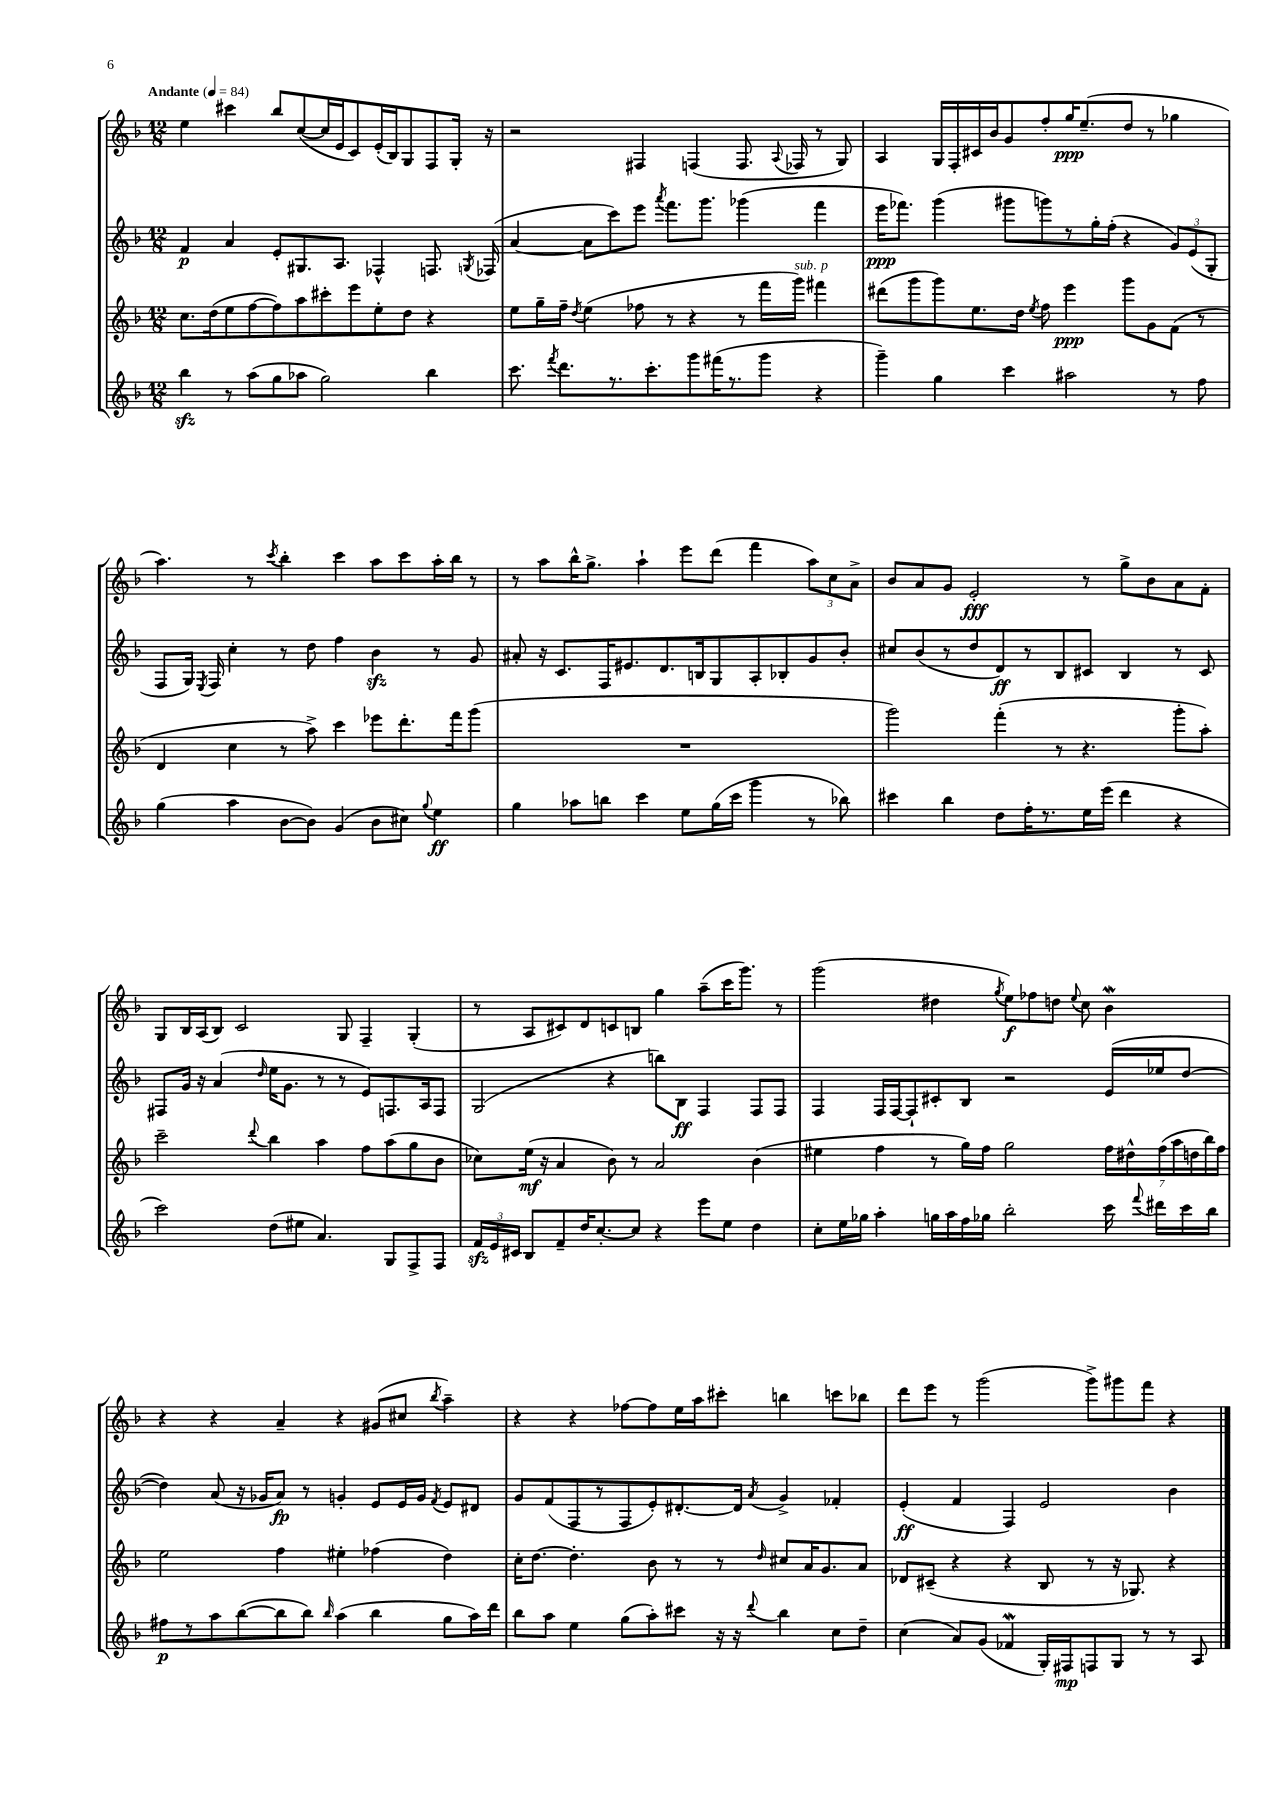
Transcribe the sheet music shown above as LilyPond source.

<<
\new StaffGroup <<
\new Staff = "s0" {
    \clef treble \key f \major \numericTimeSignature \time 12/8 \tempo "Andante" 4 = 84
    \autoBeamOff e''4 cis'''4 bes''8[ c''8~( c''16 e'16 c'8) e'16-.( bes16) g8 f8 g16]-. r16 |
    r2 fis4 f4( f8. \appoggiatura { a8 } fes16 r8 g8) |
    a4 g16[ f16-. cis'16 bes'16 g'8 f''8-. g''16\ppp e''8.--( d''8] r8 ges''4 |
    a''4.) r8 \acciaccatura { c'''8 } bes''4-. c'''4 a''8[ c'''8 a''16-. bes''16] r8 |
    r8 a''8[ bes''16-^ g''8.]-> a''4-! e'''8[ d'''8]( f'''4 \tuplet 3/2 { a''8[) c''8 a'8]-> } |
    bes'8[ a'8 g'8] e'2-.\fff r8 g''8[-> bes'8 a'8 f'8]-. |
    g8[ bes16 a16( bes8]) c'2 g8 f4-- g4-.( |
    r8 a8[ cis'8) d'8 c'8 b8] g''4 a''8[--( c'''16 g'''8.]) r8 |
    g'''2( dis''4 \acciaccatura { g''8 } e''8[\f) fes''8 d''8] \appoggiatura { e''8 } c''8 bes'4\mordent |
    r4 r4 a'4-- r4 gis'8[( cis''8] \acciaccatura { bes''8 } a''4--) |
    r4 r4 fes''8[~ fes''8 e''16 a''16 cis'''8]-. b''4 c'''8[ bes''8] |
    d'''8[ e'''8] r8 g'''2( g'''8[->) gis'''8 f'''8] r4 \bar "|." |
}
\new Staff = "s1" {
    \clef treble \key f \major \numericTimeSignature \time 12/8
    \autoBeamOff f'4\p a'4 e'8[-. gis8. a8.] fes4-^ f8. \acciaccatura { g8 } fes16( |
    a'4~ a'8[ c'''8) e'''8] \acciaccatura { a'''8 } f'''8.[ g'''8.] ges'''4( f'''4 |
    e'''16[\ppp fes'''8.]) g'''4( gis'''8[ g'''8) r8 g''16-. f''16]-.( r4 \tuplet 3/2 { g'8[) e'8( g8]-. } |
    f8[ g16]) \acciaccatura { e8 } f16 c''4-. r8 d''8 f''4 bes'4\sfz r8 g'8 |
    ais'8-. r16 c'8.[ f16 eis'8. d'8. b16 g8 a8-. bes8-. g'8 bes'8]-. |
    cis''8[ bes'8( r8 d''8 d'8\ff) r8 bes8 cis'8] bes4 r8 cis'8 |
    fis8[ g'16] r16 a'4( \grace { d''16 } e''16[ g'8.] r8 r8 e'8[) f8. a16 f8] |
    g2( r4 b''8[) bes8]\ff f4 f8[ f8] |
    f4 f16[ f16~ f8-! cis'8-. bes8] r2 e'16[( ees''16 d''8]~ |
    d''4) a'8( r16 ges'16[ a'8]\fp) r8 g'4-. e'8[ e'16 g'16] \acciaccatura { f'8 } e'8[ dis'8] |
    g'8[ f'8( f8 r8 f8 e'8-.) dis'8.~-. dis'16] \acciaccatura { a'8 } g'4-> fes'4-. |
    e'4-.\ff( f'4 f4) e'2 bes'4 \bar "|." |
}
\new Staff = "s2" {
    \clef treble \key f \major \numericTimeSignature \time 12/8
    \autoBeamOff c''8.[ d''16( e''8 f''8~ f''8) a''8 cis'''8-. e'''8 e''8-. d''8] r4 |
    e''8[ g''16-- f''16]-- \acciaccatura { d''8 } e''4( fes''8 r8 r4 r8 f'''16[ g'''16]^\markup { \italic "sub. p" }) fis'''4 |
    dis'''8[( g'''8 g'''8) e''8. d''16] \acciaccatura { e''8 } f''8 e'''4\ppp g'''8[ g'8 f'8]( r8 |
    d'4 c''4 r8 a''8->) c'''4 ees'''8[ d'''8.-. f'''16 g'''8]( |
    R1. |
    g'''2) f'''4-.( r8 r4. g'''8[-. a''8]-.) |
    c'''2-- \appoggiatura { d'''8 } bes''4 a''4 f''8[ a''8( g''8 bes'8] |
    ces''8[) e''16]\mf( r16 a'4 bes'8) r8 a'2 bes'4( |
    eis''4 f''4 r8 g''16[) f''16] g''2 \tuplet 7/4 { f''16[ dis''16-^ f''16( a''16 d''16 bes''16) f''16] } |
    e''2 f''4 eis''4-. fes''4( d''4) |
    c''16[-. d''8.]~ d''4.-. bes'8 r8 r8 \grace { d''16 } cis''8[ a'16 g'8. a'8] |
    des'8[ cis'8]--( r4 r4 bes8 r8 r16 ges8.) r4 \bar "|." |
}
\new Staff = "s3" {
    \clef treble \key f \major \numericTimeSignature \time 12/8
    \autoBeamOff bes''4\sfz r8 a''8[( g''8 aes''8] g''2) bes''4 |
    c'''8. \acciaccatura { f'''8 } d'''8.[ r8. c'''8.-. g'''8 fis'''16( r8. g'''8] r4 |
    g'''4--) g''4 c'''4 ais''2 r8 f''8 |
    g''4( a''4 bes'8[~ bes'8]) g'4( bes'8[ cis''8]) \appoggiatura { g''8 } e''4\ff |
    g''4 aes''8[ b''8] c'''4 e''8[ g''16( c'''16] g'''4 r8 bes''8) |
    cis'''4 bes''4 d''8[ f''16-. r8. e''16 e'''16]( d'''4 r4 |
    c'''2) d''8[( eis''8] a'4.) g8[ f8-> f8] |
    \tuplet 3/2 { f'16[\sfz e'16 cis'16] } bes8[ f'8-- d''16 c''8.~-. c''8] r4 e'''8[ e''8] d''4 |
    c''8[-. e''16 ges''16] a''4-. g''16[ a''16 f''16 ges''16] bes''2-. c'''16 \appoggiatura { f'''8 } dis'''16[ c'''16 bes''16] |
    fis''8[\p r8 a''8 bes''8~( bes''8 bes''8]) \grace { bes''16 } a''4( bes''4 g''8[ a''16) d'''16] |
    bes''8[ a''8] e''4 g''8[( a''8-.) cis'''8] r16 r16 \appoggiatura { d'''8 } bes''4 c''8[ d''8]-- |
    c''4( a'8[) g'8]( fes'4\mordent g16[-.) fis16\mp f8 g8] r8 r8 a8 \bar "|." |
}
>>
>>
\layout { \context { \Score \remove "Bar_number_engraver" } }
